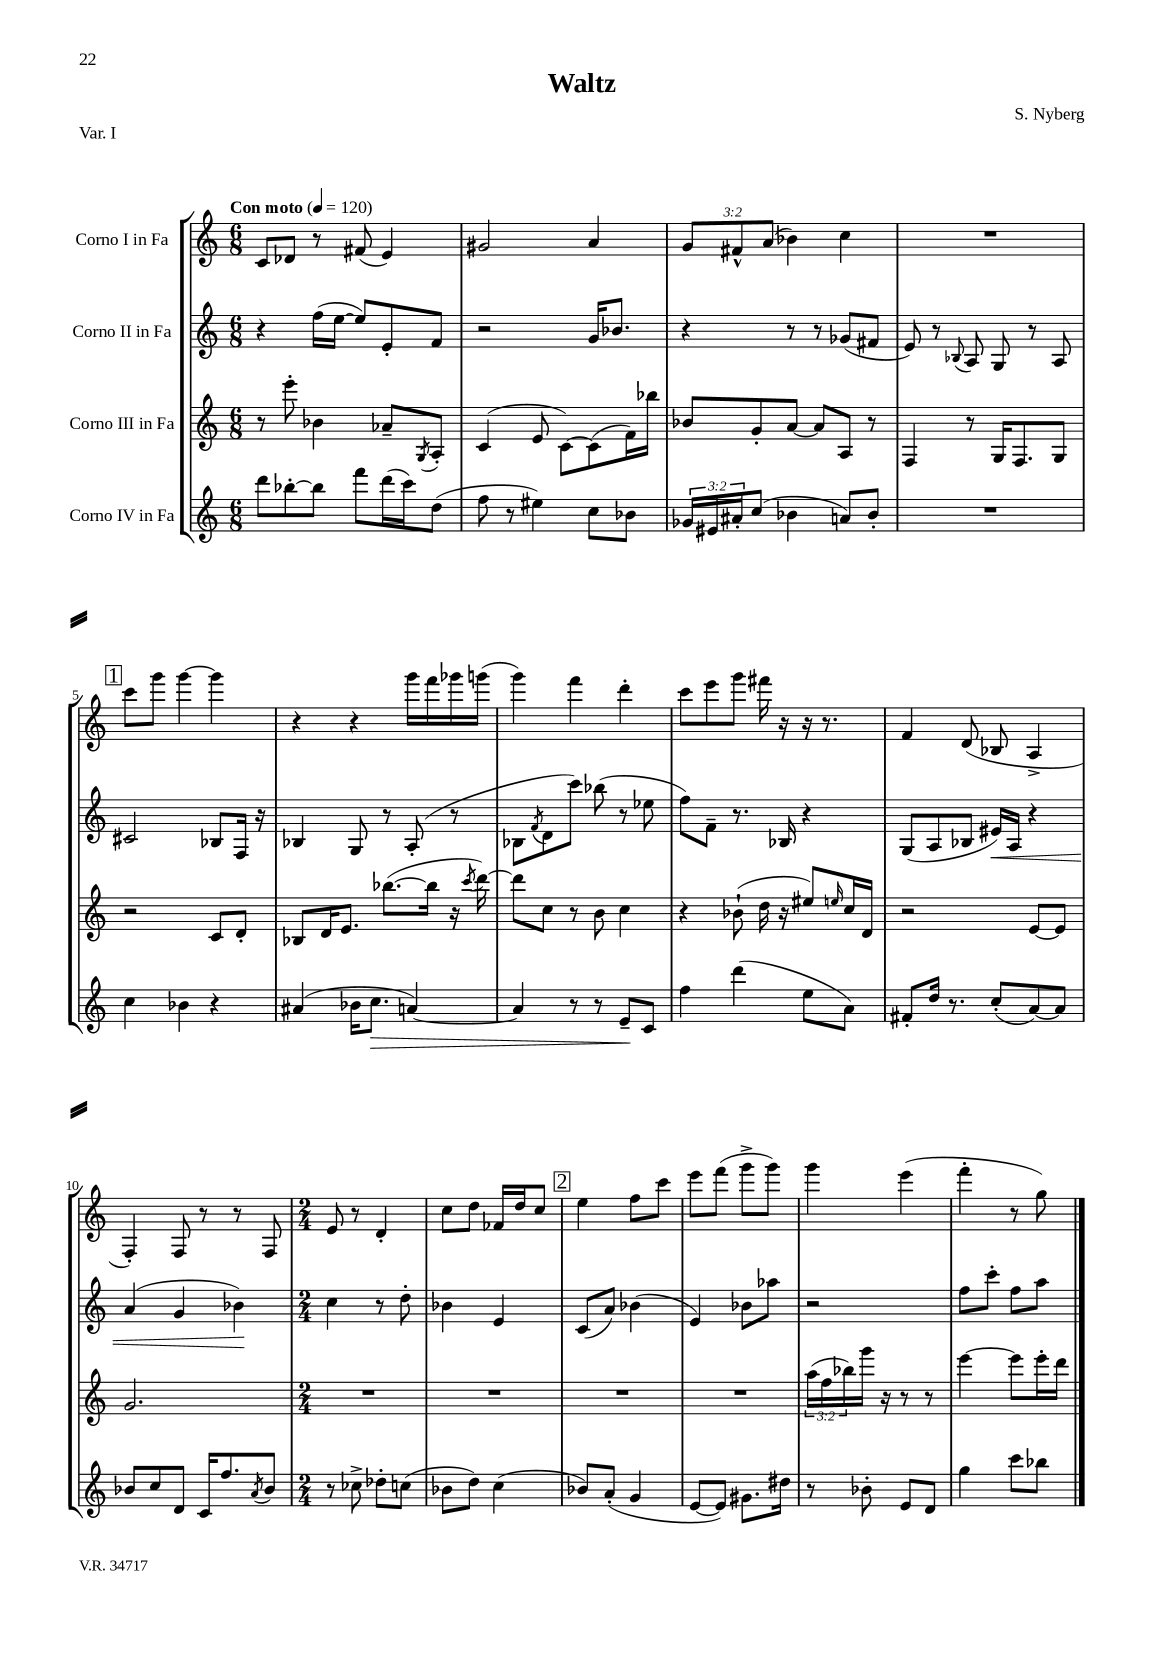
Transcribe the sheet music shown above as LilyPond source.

\header { title = "Waltz" composer = "S. Nyberg" piece = "Var. I" }
<<
\new StaffGroup <<
\new Staff = "s0" \with { instrumentName = "Corno I in Fa" } {
    \clef treble \key c \major \numericTimeSignature \time 6/8 \override Staff.TupletNumber.text = #tuplet-number::calc-fraction-text \tempo "Con moto" 4 = 120
    c'8 des'8 r8 fis'8( e'4) |
    gis'2 a'4 |
    \tuplet 3/2 { g'8 fis'8-^ a'8( } bes'4) c''4 |
    R2. |
    \mark \markup { \box "1" } c'''8 g'''8 g'''4~ g'''4 |
    r4 r4 g'''16 f'''16 ges'''16 g'''16( |
    g'''4) f'''4 d'''4-. |
    c'''8 e'''8 g'''8 fis'''16 r16 r16 r8. |
    f'4 d'8( bes8 a4-> |
    f4-.) f8 r8 r8 f8 |
    \numericTimeSignature \time 2/4 e'8 r8 d'4-. |
    c''8 d''8 fes'16 d''16 c''8 |
    \mark \markup { \box "2" } e''4 f''8 c'''8 |
    e'''8 f'''8( g'''8-> g'''8) |
    g'''4 e'''4( |
    f'''4-. r8 g''8) \bar "|." |
}
\new Staff = "s1" \with { instrumentName = "Corno II in Fa" } {
    \clef treble \key c \major \numericTimeSignature \time 6/8
    r4 f''16( e''16~ e''8) e'8-. f'8 |
    r2 g'16 bes'8. |
    r4 r8 r8 ges'8( fis'8 |
    e'8) r8 \appoggiatura { bes8 } a8 g8 r8 a8 |
    \mark \markup { \box "1" } cis'2 bes8 f16 r16 |
    bes4 g8 r8 a8-.( r8 |
    bes8 \acciaccatura { f'8 } d'8 c'''8) bes''8( r8 ees''8 |
    f''8) f'8-- r8. bes16 r4 |
    g8( a8 bes8 eis'16\<) a16 r4 |
    a'4( g'4 bes'4\!) |
    \numericTimeSignature \time 2/4 c''4 r8 d''8-. |
    bes'4 e'4 |
    \mark \markup { \box "2" } c'8( a'8) bes'4( |
    e'4) bes'8 aes''8 |
    r2 |
    f''8 c'''8-. f''8 a''8 \bar "|." |
}
\new Staff = "s2" \with { instrumentName = "Corno III in Fa" } {
    \clef treble \key c \major \numericTimeSignature \time 6/8 \override Staff.TupletNumber.text = #tuplet-number::calc-fraction-text
    r8 e'''8-. bes'4 aes'8-- \acciaccatura { g8 } a8-. |
    c'4( e'8 c'8~) c'8( f'16) bes''16 |
    bes'8 g'8-. a'8~ a'8 a8 r8 |
    f4 r8 g16 f8. g8 |
    \mark \markup { \box "1" } r2 c'8 d'8-. |
    bes8 d'16 e'8. bes''8.~( bes''16 r16 \acciaccatura { c'''8 } d'''16~) |
    d'''8 c''8 r8 b'8 c''4 |
    r4 bes'8-!( d''16 r16 eis''8) \grace { e''16 } c''16 d'16 |
    r2 e'8~ e'8 |
    g'2. |
    \numericTimeSignature \time 2/4 R2 |
    R2 |
    \mark \markup { \box "2" } R2 |
    R2 |
    \tuplet 3/2 { a''16( f''16 bes''16) } g'''16 r16 r8 r8 |
    e'''4~ e'''8 e'''16-. d'''16 \bar "|." |
}
\new Staff = "s3" \with { instrumentName = "Corno IV in Fa" } {
    \clef treble \key c \major \numericTimeSignature \time 6/8 \override Staff.TupletNumber.text = #tuplet-number::calc-fraction-text
    d'''8 bes''8~-. bes''8 f'''8 d'''16( c'''16) d''8( |
    f''8 r8 eis''4) c''8 bes'8 |
    \tuplet 3/2 { ges'16 eis'16 ais'16-. } c''8( bes'4 a'8) bes'8-. |
    R2. |
    \mark \markup { \box "1" } c''4 bes'4 r4 |
    ais'4( bes'16 c''8.\> a'4~) |
    a'4 r8 r8 e'8--\! c'8 |
    f''4 d'''4( e''8 a'8) |
    fis'8-. d''16 r8. c''8-.( a'8~) a'8 |
    bes'8 c''8 d'8 c'16 f''8. \acciaccatura { a'8 } bes'8 |
    \numericTimeSignature \time 2/4 r8 ces''8-> des''8-. c''8( |
    bes'8 d''8) c''4( |
    \mark \markup { \box "2" } bes'8) a'8-.( g'4 |
    e'8~ e'8) gis'8. dis''16 |
    r8 bes'8-. e'8 d'8 |
    g''4 c'''8 bes''8 \bar "|." |
}
>>
>>
